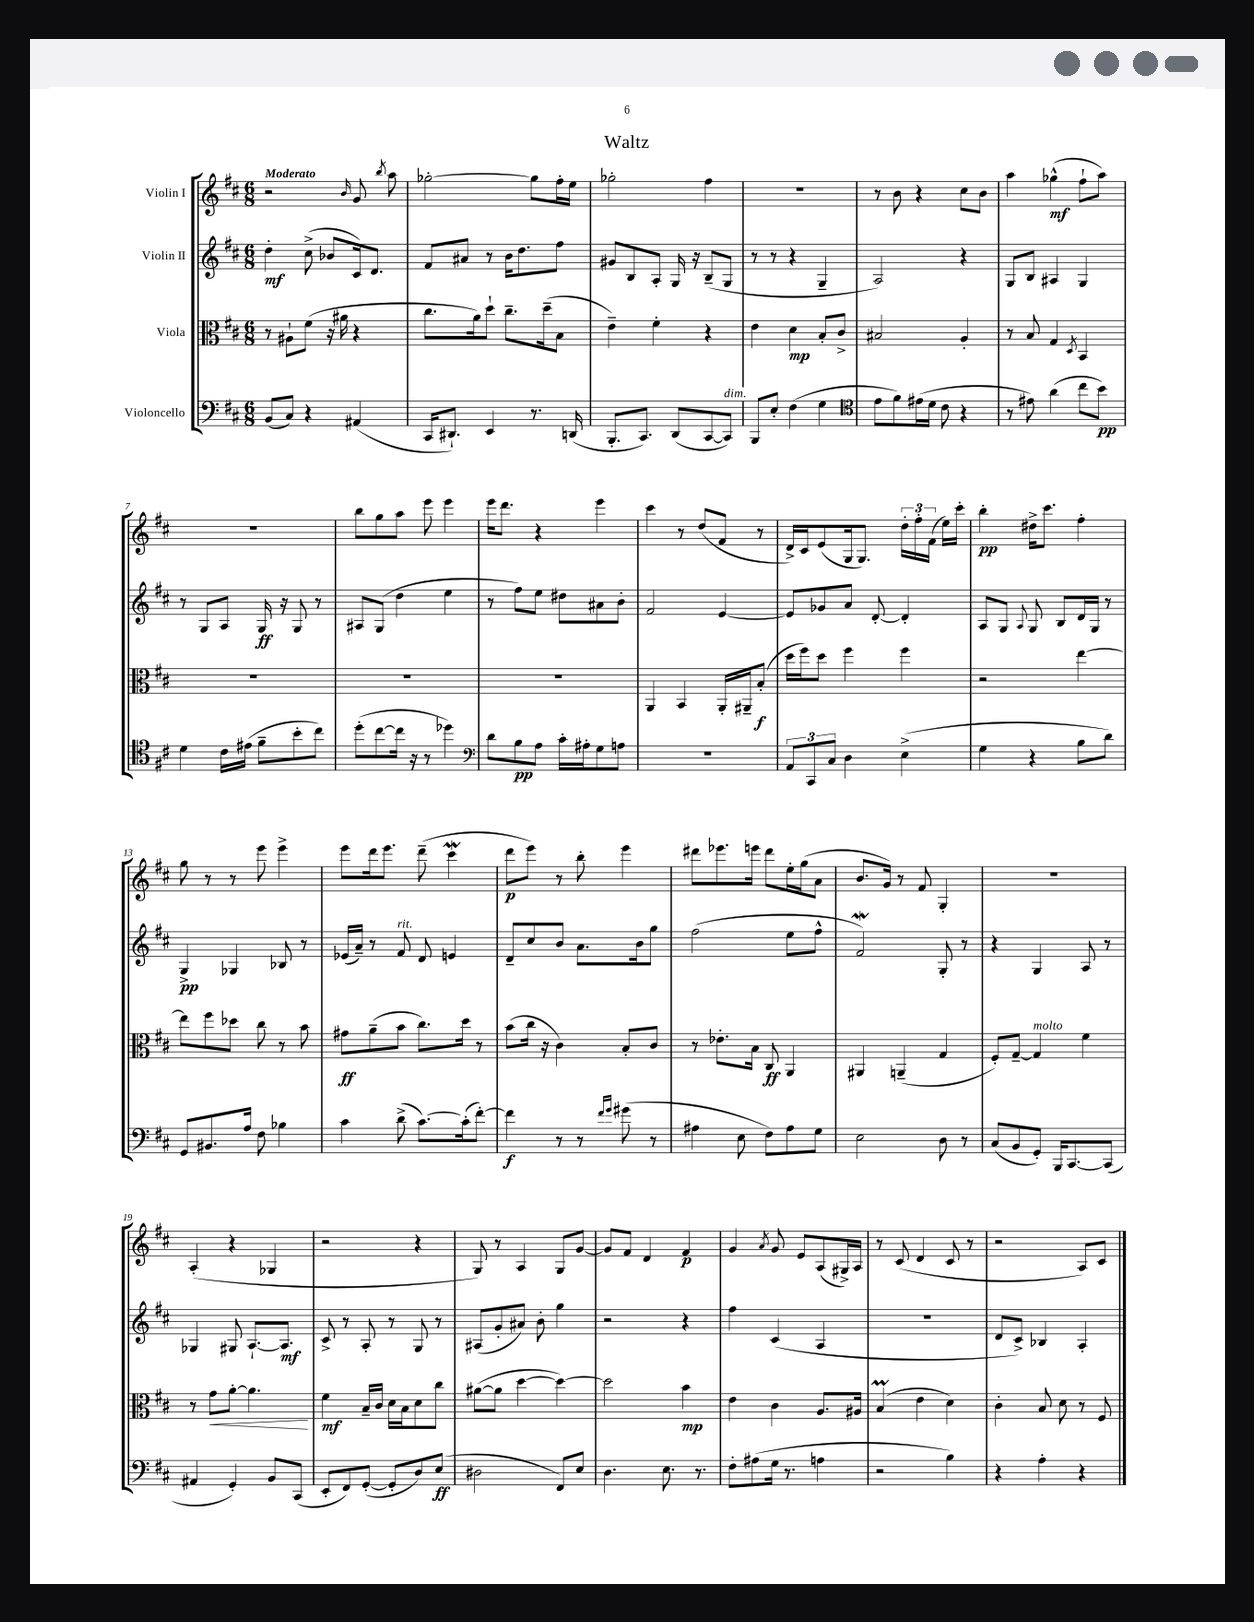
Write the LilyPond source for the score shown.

\header { title = "Waltz" }
<<
\new StaffGroup <<
\new Staff = "s0" \with { instrumentName = "Violin I" } {
    \clef treble \key d \major \numericTimeSignature \time 6/8 \tempo "Moderato"
    \autoBeamOff r2 \grace { b'16 } g'8 \acciaccatura { b''8 } a''8 |
    ges''2~-. ges''8[ fis''16-. e''16] |
    ges''2-. fis''4 |
    R2. |
    r8 b'8 r4 cis''8[ b'8] |
    a''4 ges''4-^\mf( fis''8[-! a''8]) |
    R2. |
    b''8[ g''8 a''8] e'''8 e'''4 |
    e'''16[ d'''8.] r4 e'''4 |
    cis'''4 r8 d''8[( fis'8] r8 |
    d'16[->) cis'16 e'8( g16 g8.]) \tuplet 3/2 { d''16[-. fis''16-. fis'16]( } e''16[) cis'''16]-. |
    b''4-.\pp dis''16[-> cis'''8.] fis''4-. |
    g''8 r8 r8 e'''8 e'''4-> |
    e'''8[ d'''16 e'''8.] d'''8--( cis'''4\mordent |
    d'''8[\p e'''8]) r8 b''8-. e'''4 |
    dis'''8[ ees'''8. e'''16] dis'''8[ e''16-. g''16( a'8] |
    b'8.[ g'16]) r8 fis'8 g4-. |
    R2. |
    a4-.( r4 ges4 |
    r2 r4 |
    g8) r8 a4 g8[ g'8]~ |
    g'8[ fis'8] d'4 fis'4\p |
    g'4 \acciaccatura { a'8 } g'8 e'8[ a8( gis16->) a16] |
    r8 cis'8( d'4 cis'8 r8 |
    r2 a8[) cis'8] \bar "|." |
}
\new Staff = "s1" \with { instrumentName = "Violin II" } {
    \clef treble \key d \major \numericTimeSignature \time 6/8
    \autoBeamOff d''4-.\mf cis''8->( bes'8[ cis'16) d'8.] |
    fis'8[ ais'8] r8 b'16[ d''8. fis''8] |
    gis'8[ b8 a8]-. g16 r16 b8[--( g8] |
    r8 r8 r4 g4-- |
    a2) r4 |
    g8[ b8] ais4 g4 |
    r8 g8[ a8] g16\ff r16 g8 r8 |
    ais8[ g8]( d''4 e''4 |
    r8 fis''8[) e''8] dis''8[ ais'8 b'8]-. |
    fis'2 e'4~ |
    e'8[ ges'8 a'8] d'8~-. d'4-. |
    a8[ g8] \appoggiatura { a8 } g8 b8[ d'16 g16] r8 |
    g4->\pp ges4 bes8 r8 |
    ees'16[( a'16]--) r8 fis'8^\markup { \italic "rit." } d'8 e'4 |
    d'8[-- cis''8 b'8] a'8.[ b'16 g''8] |
    fis''2( e''8[ fis''8]-^ |
    fis'2\mordent) g8-. r8 |
    r4 g4 a8 r8 |
    ges4 gis8 a8.[~-! a8.]\mf |
    cis'8-> r8 a8-. r8 g8 r8 |
    ais8[( g'8-. ais'8]) b'8-. g''4 |
    r2 r4 |
    fis''4 cis'4( a4 |
    R2. |
    d'8[ cis'8]->) bes4 a4-. \bar "|." |
}
\new Staff = "s2" \with { instrumentName = "Viola" } {
    \clef alto \key d \major \numericTimeSignature \time 6/8
    \autoBeamOff r8 ais8[-! fis'8]( r16 ais'16 r4 |
    cis''8.[ a'16) d''8]-! cis''8.[-- d''16--( b8] |
    e'4--) fis'4-. r4 |
    e'4 d'4\mp b8[-. cis'8]-> |
    bis2 a4-. |
    r8 b8 g4 \acciaccatura { d8 } b,4 |
    R2. |
    R2. |
    R2. |
    a,4 b,4 a,16[-. ais,16-- b8]-.\f( |
    d''16[ fis''16) d''8] fis''4 fis''4 |
    r2 e''4~ |
    e''8[ fis''8 des''8] cis''8 r8 b'8 |
    gis'8[\ff a'8--( b'8] cis''8.[) d''16] r8 |
    b'8[( cis''16] r16 cis'4) b8[-. cis'8] |
    r8 ees'8.[-. b16] cis8\ff a,4 |
    ais,4 a,4--( g4 |
    fis8[-.) g8]~-- g4^\markup { \italic "molto" } fis'4 |
    r8 g'8[\< a'8]~-. a'4.\! |
    fis'4\mf b16[-- cis'16] d'16[ b16 d'8 cis''8] |
    ais'8[~( ais'8] d''4~ d''4~) |
    d''2 b'4\mp |
    e'4 cis'4 a8.[ ais16] |
    b4\prall( e'4 d'4) |
    cis'4-. b8 d'8 r8 fis8 \bar "|." |
}
\new Staff = "s3" \with { instrumentName = "Violoncello" } {
    \clef bass \key d \major \numericTimeSignature \time 6/8
    \autoBeamOff b,8[( cis8]) r4 ais,4( |
    cis,16[ dis,8.]-!) e,4 r8. d,16( |
    b,,8.[-. cis,8.]) d,8[( cis,8~ cis,8]^\markup { \italic "dim." }) |
    b,,8[ e8]-. fis4( g4 |
    \clef tenor e'8[ fis'8) eis'16( d'16] cis'8 r4 |
    r8 eis'8) a'4( cis''8[ b'8]\pp) |
    d'4 cis'16[ eis'16]( fis'8[-- b'8-. cis''8]) |
    d''8[-.( cis''8~ cis''16] r16 r8 des''4) |
    \clef bass d'8[ b8\pp a8] cis'16[-. ais16-. g8 a8] |
    R2. |
    \tuplet 3/2 { a,8[ cis,8 cis8] } d4 e4->( |
    g4 r4 b8[ d'8]) |
    g,8[ bis,8. a16] fis8 bes4 |
    cis'4 d'8->( cis'8.[~) cis'16-.( fis'8]~-.) |
    fis'4\f r8 r8 \grace { fis'16[ g'16] } gis'8( r8 |
    ais4 e8 fis8[) ais8 g8] |
    e2 d8 r8 |
    cis8[( b,8 g,8]-.) b,,16[ cis,8.~ cis,8]( |
    ais,4 g,4-.) b,8[ cis,8]( |
    e,8[-. fis,8) g,8]~-.( g,8[-. d8) e8]\ff( |
    dis2 fis,8[) e8] |
    d4. e8. r8. |
    fis8[-. ais8( g16] r8. a4 |
    r2 b4) |
    r4 a4-. r4 \bar "|." |
}
>>
>>
